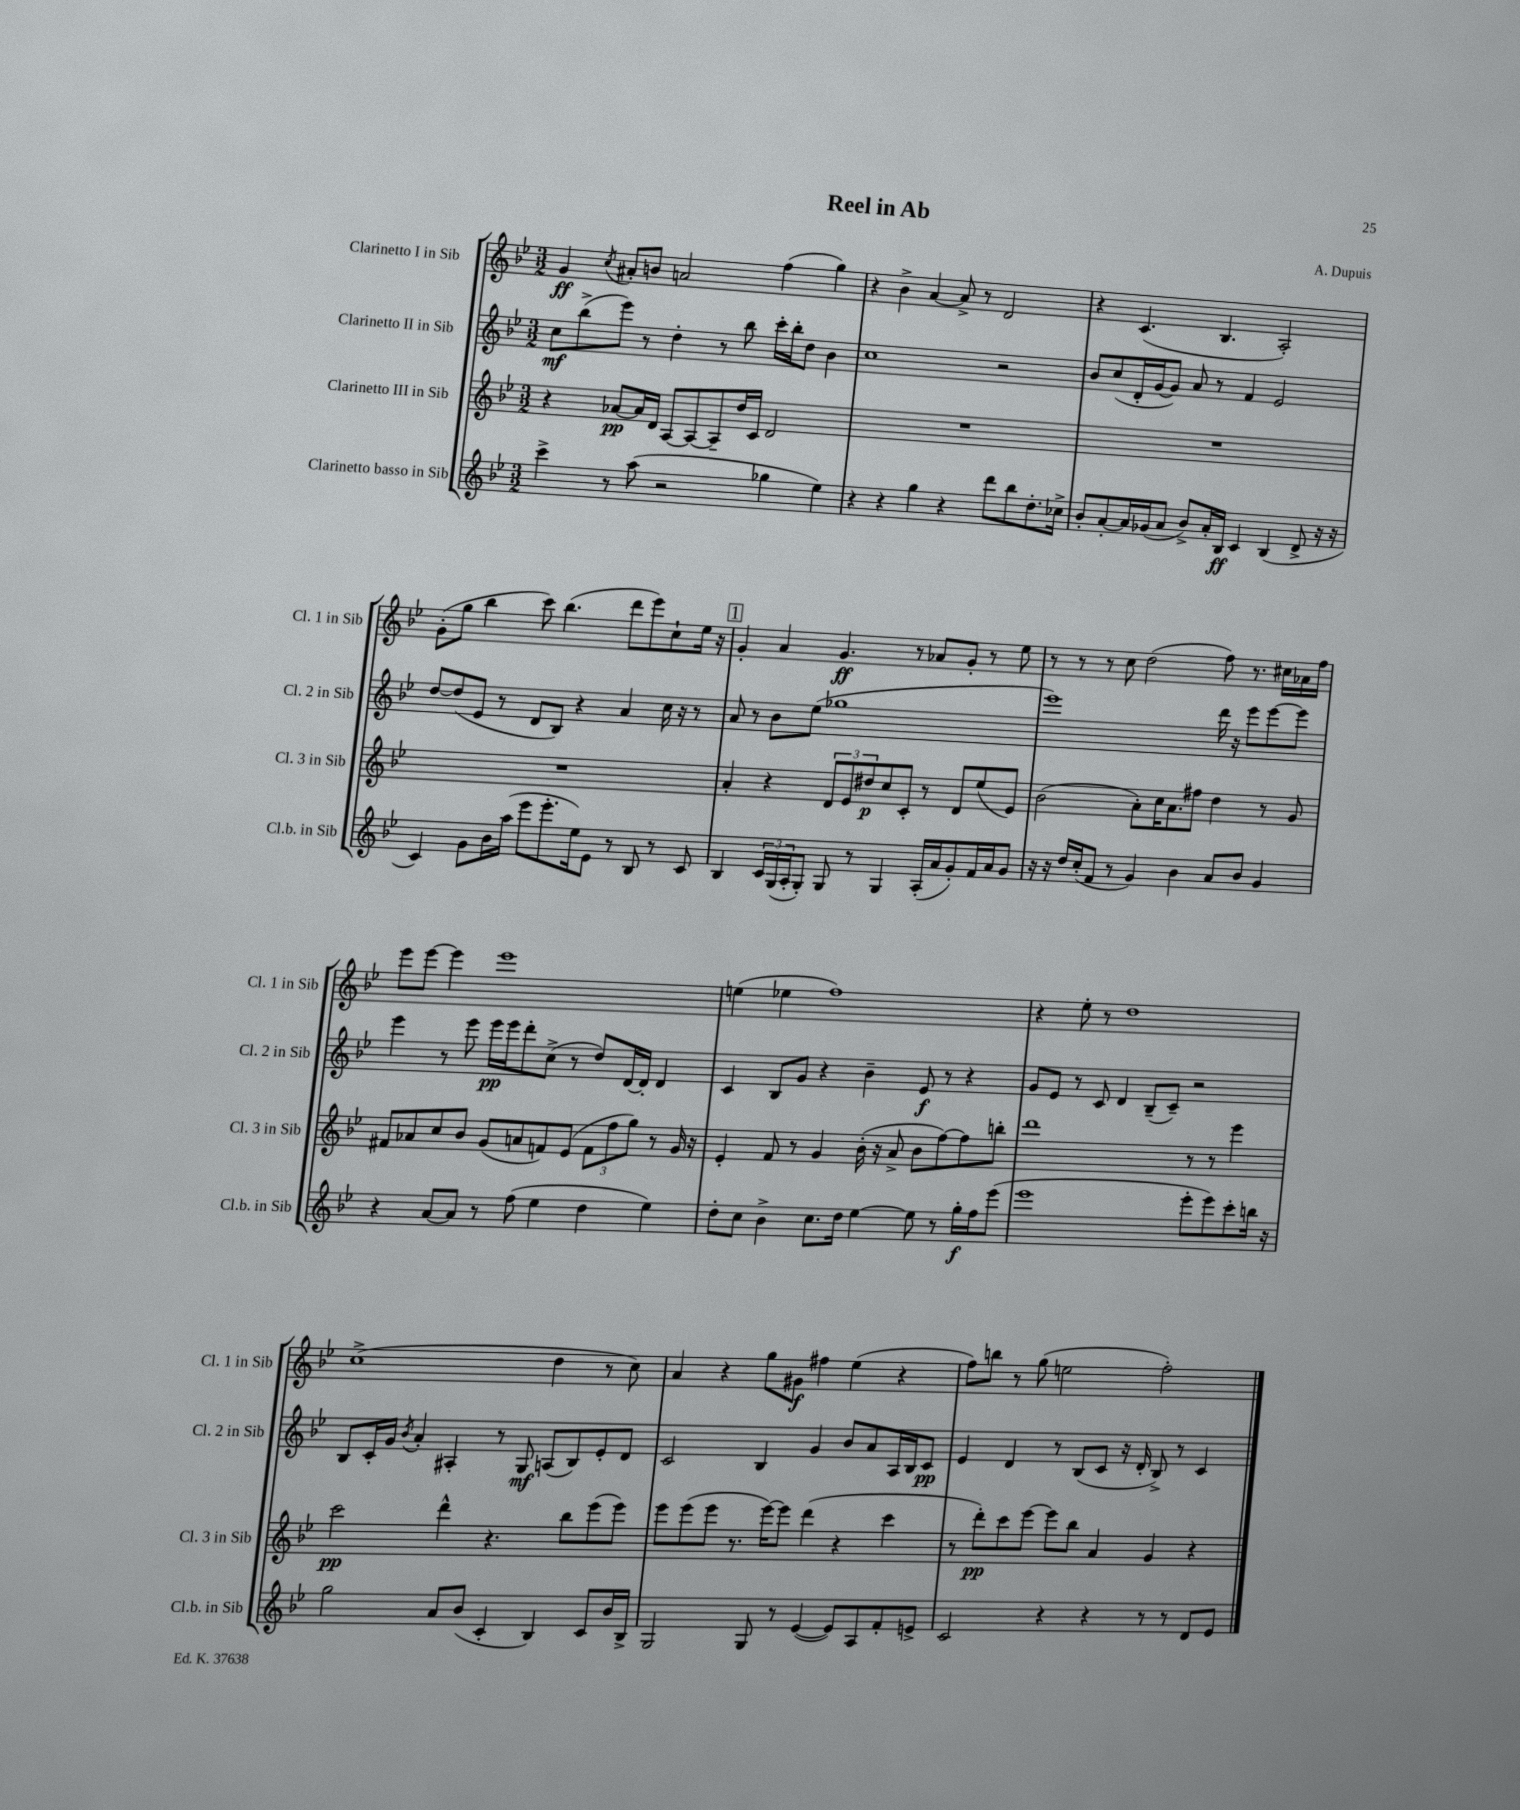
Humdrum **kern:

**kern	**kern	**kern	**kern
*staff4	*staff3	*staff2	*staff1
*clefG2	*clefG2	*clefG2	*clefG2
*k[b-e-]	*k[b-e-]	*k[b-e-]	*k[b-e-]
*M3/2	*M3/2	*M3/2	*M3/2
4ccc^	4r	8cc	4g
.	.	(8bb-^	.
.	.	.	8qcc
8r	[8a-	8eee-)	8a#'
(8aa	16a-]	8r	8b
.	16d	.	.
2r	[8A	4dd'	2a
.	8A_	.	.
.	8A~]	8r	.
.	16dd	8bb-	.
.	16c	.	.
4gg-	2d	16ccc'	(4ff
.	.	16bb-'	.
.	.	8dd	.
4ee-)	.	4b-	4gg)
=	=	=	=
4r	1.r	1cc	4r
4r	.	.	4b-^
4gg	.	.	[4a
4r	.	.	8a^]
.	.	.	8r
8ddd	.	2r	2d
8bb-	.	.	.
8.dd'	.	.	.
16cc-^	.	.	.
=	=	=	=
8b-'	1.r	8b-	4r
[8a'	.	(8cc	.
16a]	.	16d'	(4.c
(16g-	.	[16g	.
8a	.	8g])	.
8b-^)	.	8a	.
16a'	.	8r	4.B-
16B-	.	.	.
4c	.	4f	.
(4B-	.	2e-	2A')
8d^	.	.	.
16r	.	.	.
16r	.	.	.
=	=	=	=
4c)	1.r	[8dd	(8g'
.	.	(8dd]	8gg
8g	.	8e-	4bb-
16b-	.	8r	.
(16aa	.	.	.
8eee-	.	8d	8ccc)
8.eee-'	.	8B-)	(4.bb-
.	.	4r	.
16ee-)	.	.	.
8e-	.	.	.
8r	.	4a	8ddd
8B-	.	.	8eee-)
8r	.	16cc	8cc`
.	.	16r	.
8c	.	8r	16ee-
.	.	.	16r
=	=	=	=
4B-	4a'	8a	4g'
.	.	8r	.
24c	4r	8b-	4a
(24G	.	.	.
24A'	.	.	.
8G')	.	(8ee-	.
8G	12d	1gg-	4.g
.	12e-	.	.
8r	.	.	.
.	12dd#	.	.
4G	8cc	.	.
.	8c'	.	8r
(16A'	8r	.	8a-
16a	.	.	.
8g')	8d	.	8g'
16f	(8ee-	.	8r
16a	.	.	.
8g	8e-)	.	8ee-
=	=	=	=
16r	(2b-	1eee-)	8r
16r	.	.	.
16dd	.	.	8r
(16cc'	.	.	.
8f	.	.	8r
8r	.	.	8cc
4g)	8a')	.	(2dd
.	16cc	.	.
.	8.a	.	.
4b-	.	.	.
.	8ff#	.	.
8a	4dd	16ddd	8ff)
.	.	16r	.
8b-	.	8eee-	8.r
4g	8r	[8eee-	.
.	.	.	16cc#
.	8g	8eee-]	16a-
.	.	.	16ff
=	=	=	=
4r	8f#	4eee-	8eee-
.	8a-	.	[8eee-
[8a	8cc	8r	4eee-]
8a]	8b-	8eee-	.
8r	(8g	16eee-	1eee-
.	.	16eee-	.
(8ff	8a	8ddd'	.
4ee-	8f)	(8cc^	.
.	(8e-	8r	.
4dd	12f	8dd)	.
.	12ff	.	.
.	.	[16d	.
.	12gg)	.	.
.	.	16d']	.
4ee-)	8r	4d	.
.	16g	.	.
.	16r	.	.
=	=	=	=
8dd'	4e-'	4c	(4ee
8cc	.	.	.
4b-^	8f	8B-	4ee-
.	8r	8g	.
8.cc	4g	4r	1ff)
16dd	.	.	.
[4ee-	(16b-'	4b-~	.
.	16r	.	.
.	8a^	.	.
8ee-]	8b-	8e-	.
8r	[8ff)	8r	.
16gg'	8ff]	4r	.
16ff	.	.	.
(8eee-	8bb'	.	.
=	=	=	=
1eee-	1ddd	8g	4r
.	.	8e-	.
.	.	8r	8ee-'
.	.	8c	8r
.	.	4d	1dd
.	.	(8B-~	.
.	.	8c~)	.
8eee-'	8r	2r	.
8eee-)	8r	.	.
8ccc'	4eee-	.	.
16bb	.	.	.
16r	.	.	.
=	=	=	=
2gg	2ccc	8B-	(1cc^
.	.	16c'	.
.	.	16g	.
.	.	8qb-	.
.	.	4a'	.
8a	4ddd^^	4A#'	.
(8b-	.	.	.
4c'	4.r	8r	.
.	.	8G	.
4B-)	.	(8A	4dd
.	8bb-	8B-)	.
8c	(8eee-	8e-'	8r
16b-	8eee-)	8d	8cc)
16B-^	.	.	.
=	=	=	=
2G	8eee-	2c	4a
.	(8eee-	.	.
.	8eee-	.	4r
.	8.r	.	.
8G	.	4B-	8gg
.	[16eee-)	.	.
8r	8eee-]	.	8g#
([4e-	(4ddd	4g	4ff#
8e-])	4r	8b-	(4ee-
8A	.	8a	.
8f'	4ccc	16A	4r
.	.	16B-	.
8e^	.	8c	.
=	=	=	=
2c	8r	4e-	8ff)
.	8ddd')	.	8bb
.	8ccc	4d	8r
.	[8eee-	.	(8gg
4r	8eee-]	8r	2ee
.	8bb-	(8B-	.
4r	4a	8c	.
.	.	16r	.
.	.	16d'	.
8r	4g	8B-^)	2ff')
8r	.	8r	.
8d	4r	4c	.
8e-	.	.	.
==	==	==	==
*-	*-	*-	*-
